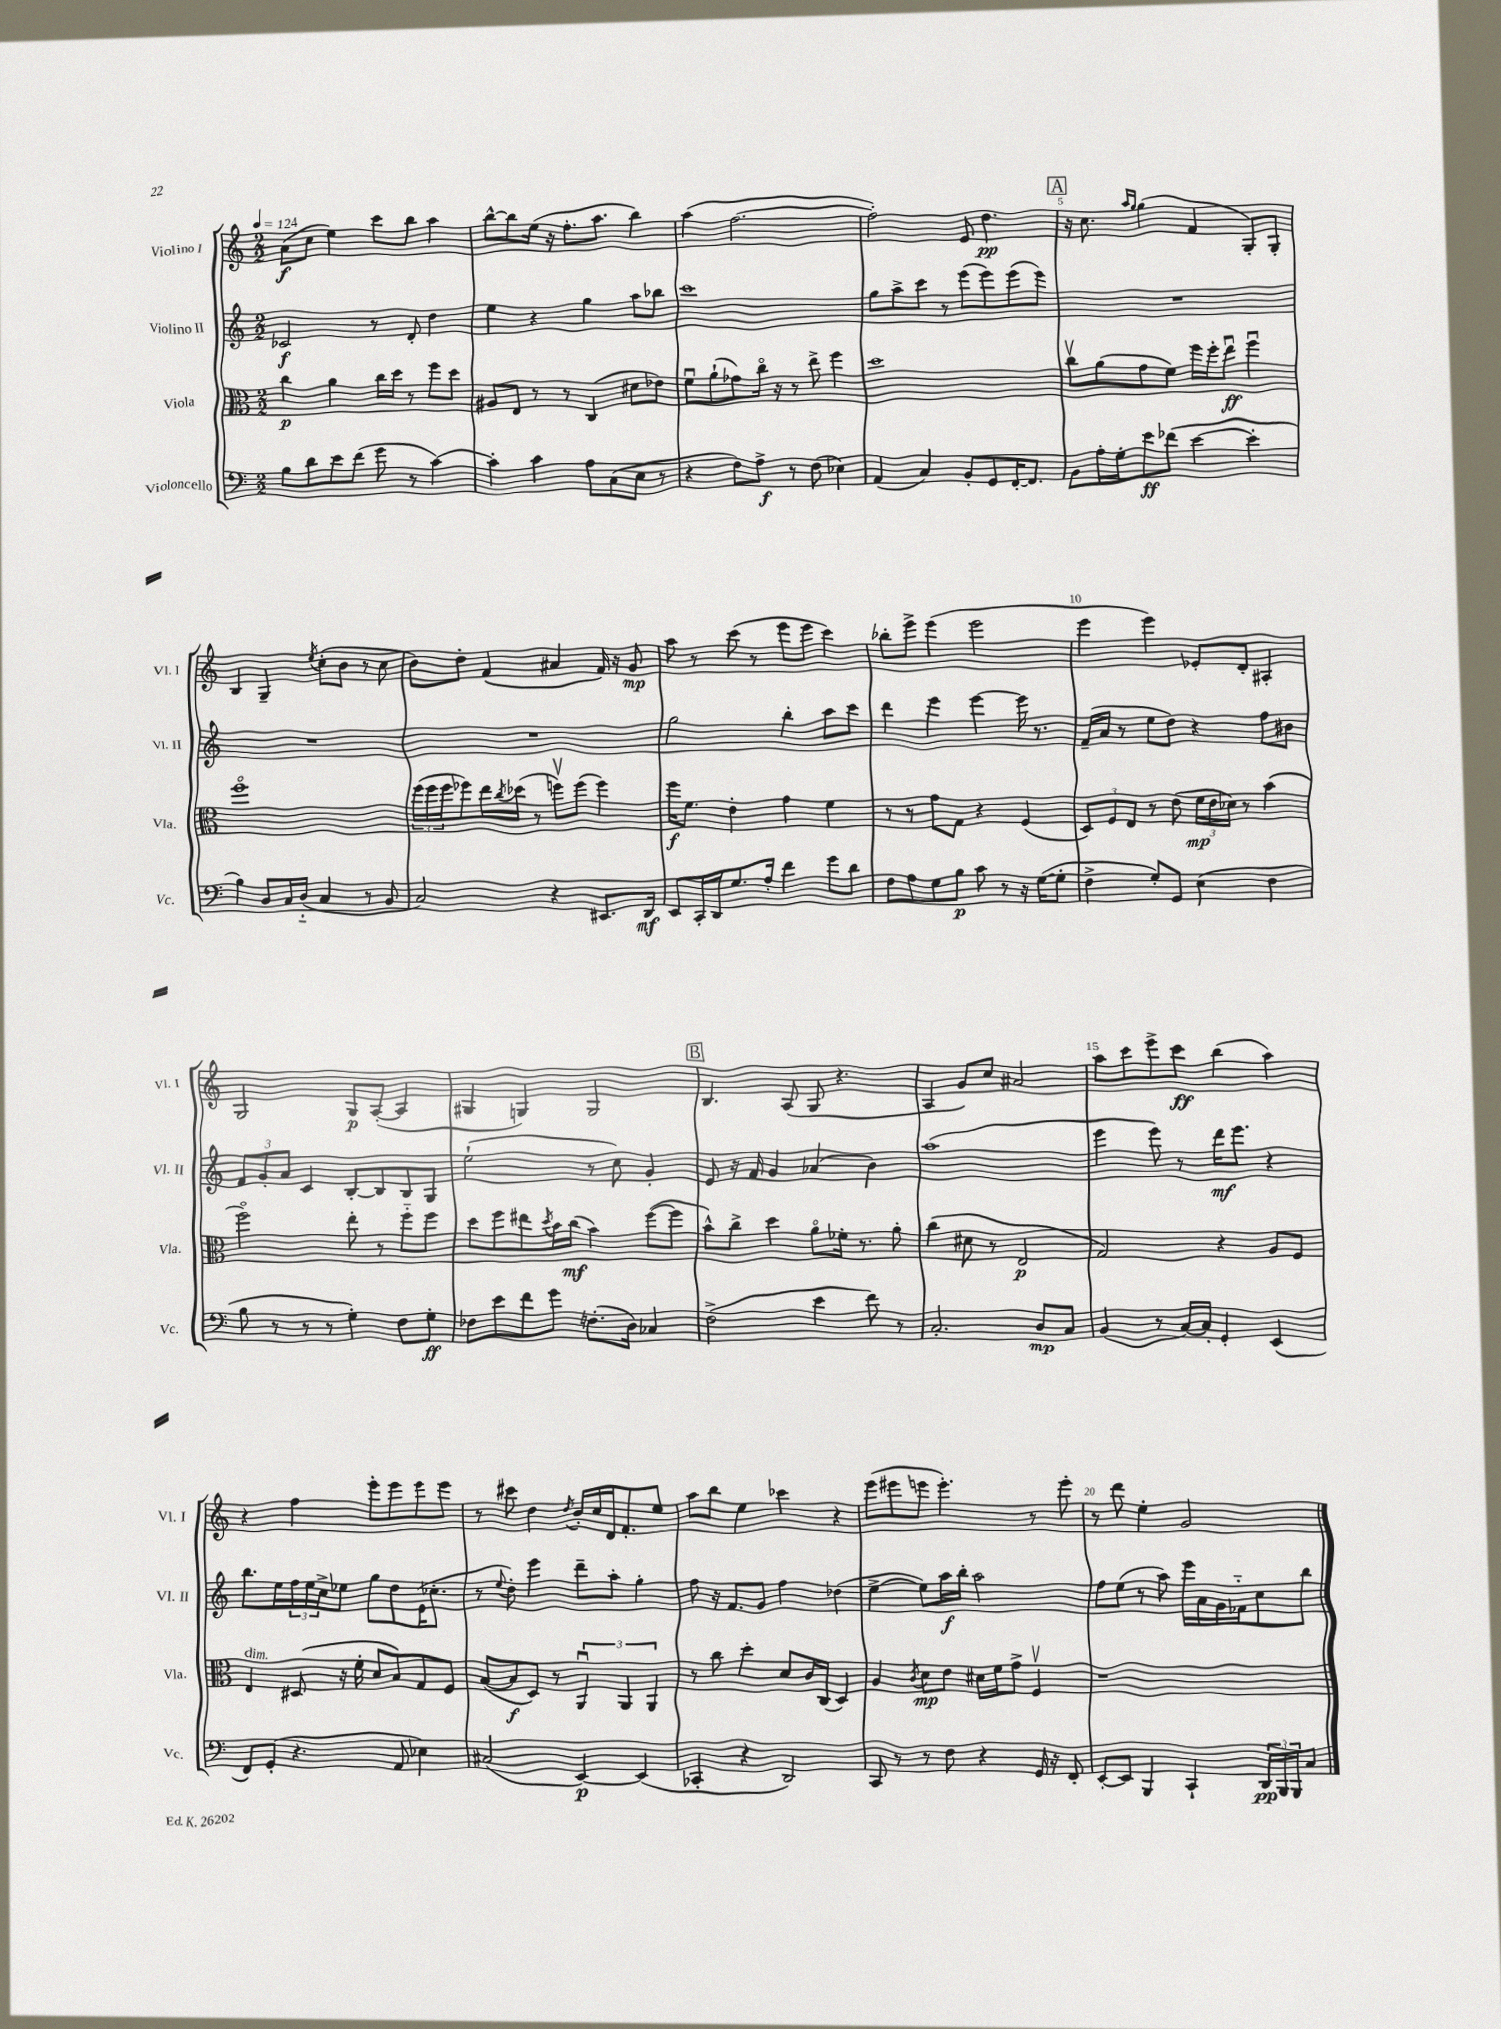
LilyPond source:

<<
\new StaffGroup <<
\new Staff = "s0" \with { instrumentName = "Violino I" shortInstrumentName = "Vl. I" } {
    \clef treble \key c \major \numericTimeSignature \time 2/2 \tempo 4 = 124
    a'8\f( c''8 e''4) c'''8 b''8 a''4 |
    b''8~-^ b''8 e''16( r16 f''8.-. a''8. b''4) |
    a''4( f''2.~ |
    f''2-.) e'8 d''4.\pp |
    \mark \markup { \box "A" } r16 c''8. \grace { a''16 g''16 } g''4( f'4 g8-.) g8-. |
    b4 g4-- \acciaccatura { e''8 } c''8-.( b'8 r8 c''8 |
    b'8) d''8-. f'4( ais'4 f'16) r16 g'8\mp |
    a''8 r8 c'''8( r8 e'''8 e'''8 c'''4) |
    bes''8-. e'''8-> e'''4( e'''2 |
    e'''4 e'''4) ees'8-. d'8-. ais4-. |
    g2 g8\p a8~-.( a4 |
    gis4 g4) g2 |
    \mark \markup { \box "B" } b4. a8( g8 r4. |
    a4 g'8) c''8 ais'2 |
    a''8 c'''8 e'''8-> c'''8\ff b''4( a''4) |
    r4 f''4 e'''8-. e'''8 e'''8 e'''8 |
    r8 cis'''8 d''4 \acciaccatura { d''8 } b'16-. c''16 d'16 f'8.-. e''8 |
    a''8 b''8 e''4 ces'''4 r4 |
    e'''8( eis'''8 e'''8 e'''4.-.) r8 e'''8-. |
    r8 d'''8 e''4-. g'2 \bar "|." |
}
\new Staff = "s1" \with { instrumentName = "Violino II" shortInstrumentName = "Vl. II" } {
    \clef treble \key c \major \numericTimeSignature \time 2/2
    ces'2\f r8 d'8-. d''4 |
    e''4 r4 g''4 a''8 bes''8 |
    c'''1 |
    g''8 a''8-> c'''8 r8 e'''8( e'''8) e'''8( e'''8) |
    \mark \markup { \box "A" } R1 |
    R1 |
    R1 |
    g''2 b''4-. a''8 c'''8 |
    d'''4 e'''4 e'''4~ e'''16 r8. |
    f'16--( a'16 r8 e''8 d''8) r4 f''8 bis'8 |
    \tuplet 3/2 { f'8 g'8-. a'8 } c'4 b8~-. b8 b8 g8 |
    e''2-!( r8 c''8) g'4-. |
    \mark \markup { \box "B" } e'8 r16 f'16 g'4 aes'4( b'4) |
    a''1( |
    e'''4 e'''8) r8 d'''16\mf e'''8. r4 |
    b''8. e''16 \tuplet 3/2 { f''16 e''16 c''16-> } ees''8 g''8 d''8 e'16( ces''8.-. |
    r8 \appoggiatura { e''8 } d''8-.) e'''4 d'''8-- a''8-. g''4-. |
    f''8 r16 f'8. g'8 f''4 des''4( |
    e''4~-> e''8) a''16\f b''16-. a''2 |
    f''8 e''8( r8 a''8) e'''16 a'16 g'16 fes'16-_ c''8 b''8 \bar "|." |
}
\new Staff = "s2" \with { instrumentName = "Viola" shortInstrumentName = "Vla." } {
    \clef alto \key c \major \numericTimeSignature \time 2/2
    c''4\p a'4 c''16 d''16 r8 f''8 d''8 |
    ais8 e8 r8 r8 c4( dis'8 ees'8) |
    f'8\downbow a'8-!( ges'8) c''16\flageolet r16 r8 e''8-> f''4 |
    d''1 |
    \mark \markup { \box "A" } c''8\upbow a'8( g'8 f'8) f''16 f''16-. e''8\downbow\ff f''4\downbow |
    f''1\flageolet |
    \tuplet 3/2 { f''16( f''16 f''16 } fes''8) e''16 \acciaccatura { c''8 } des''16( r8 f''8\upbow) f''8( f''4) |
    f''16\f f'8. e'4-. g'4 f'4 |
    r8 r8 g'8 g8 r4 f4( |
    \tuplet 3/2 { d8) f8 e8 } r8 e'8( \tuplet 3/2 { f'16\mp e'16 des'16) } r8 b'4( |
    f''2\flageolet) e''8-. r8 f''8-_ f''8 |
    d''8 f''8 eis''8 \acciaccatura { d''8 } b'16 c''16\mf( b'4) f''8~( f''8 |
    \mark \markup { \box "B" } b'8-^) c''8-> d''4 a'8\flageolet fes'16-. r8. a'8-. |
    c''4( dis'8 r8 e2\p |
    g2) r4 a8 f8 |
    e4^\markup { \italic "dim." } dis8( r16 f'16-. d'8 b8) g8 f8 |
    b8~( b8\f d8) r8 \tuplet 3/2 { a,4\downbow a,4 a,4 } |
    r8 c''8 d''4-. d'8 c'16 c16( d4) |
    a4 \acciaccatura { c'8 } d'8\mp e'8 dis'16 f'16 g'8-> f4\upbow |
    r1 \bar "|." |
}
\new Staff = "s3" \with { instrumentName = "Violoncello" shortInstrumentName = "Vc." } {
    \clef bass \key c \major \numericTimeSignature \time 2/2
    b8 d'8 e'8 f'8( g'8 r8 c'4~) |
    c'4-. c'4 a8 c8( e8 r8 |
    r4 f8) a8->\f r8 f8( ees4) |
    a,4( c4) b,8-. g,8 f,16~-. f,8. |
    \mark \markup { \box "A" } b,8 a16-. g16-. e'8\ff fes'8( e'4~ e'4-. |
    b4) d8 c16 d16-_( c4 r8 b,8 |
    c2) r4 eis,8. d,16\mf |
    e,8 c,16-. d,16 g8. a16-. f'4 g'8 d'8 |
    f8 a8 g8 b8\p c'8 r8 r16 g16~( g8-. |
    f4-> g8-.) g,8 e4( f4 |
    b8 r8 r8 r8 g4-.) f8 g8-.\ff |
    fes8 e'8 f'8 g'8 f8.-.( d16) ces4 |
    \mark \markup { \box "B" } f2->( e'4 f'8) r8 |
    c2.-. d8\mp c8 |
    b,4( r8 c16~) c16-. g,4-. e,4( |
    f,8) g,8-.( r4. a,8 ees4) |
    cis2( e,4~\p) e,4( |
    ces,4-. r4 d,2) |
    c,8 r8 r8 f8 r4 g,16 r16 f,8-. |
    e,8~-. e,8 b,,4 c,4-! \tuplet 3/2 { d,16\pp b,,16 b,,16 } c8 \bar "|." |
}
>>
>>
\layout { \context { \Score \override BarNumber.break-visibility = ##(#f #t #t) barNumberVisibility = #(every-nth-bar-number-visible 5) } }
